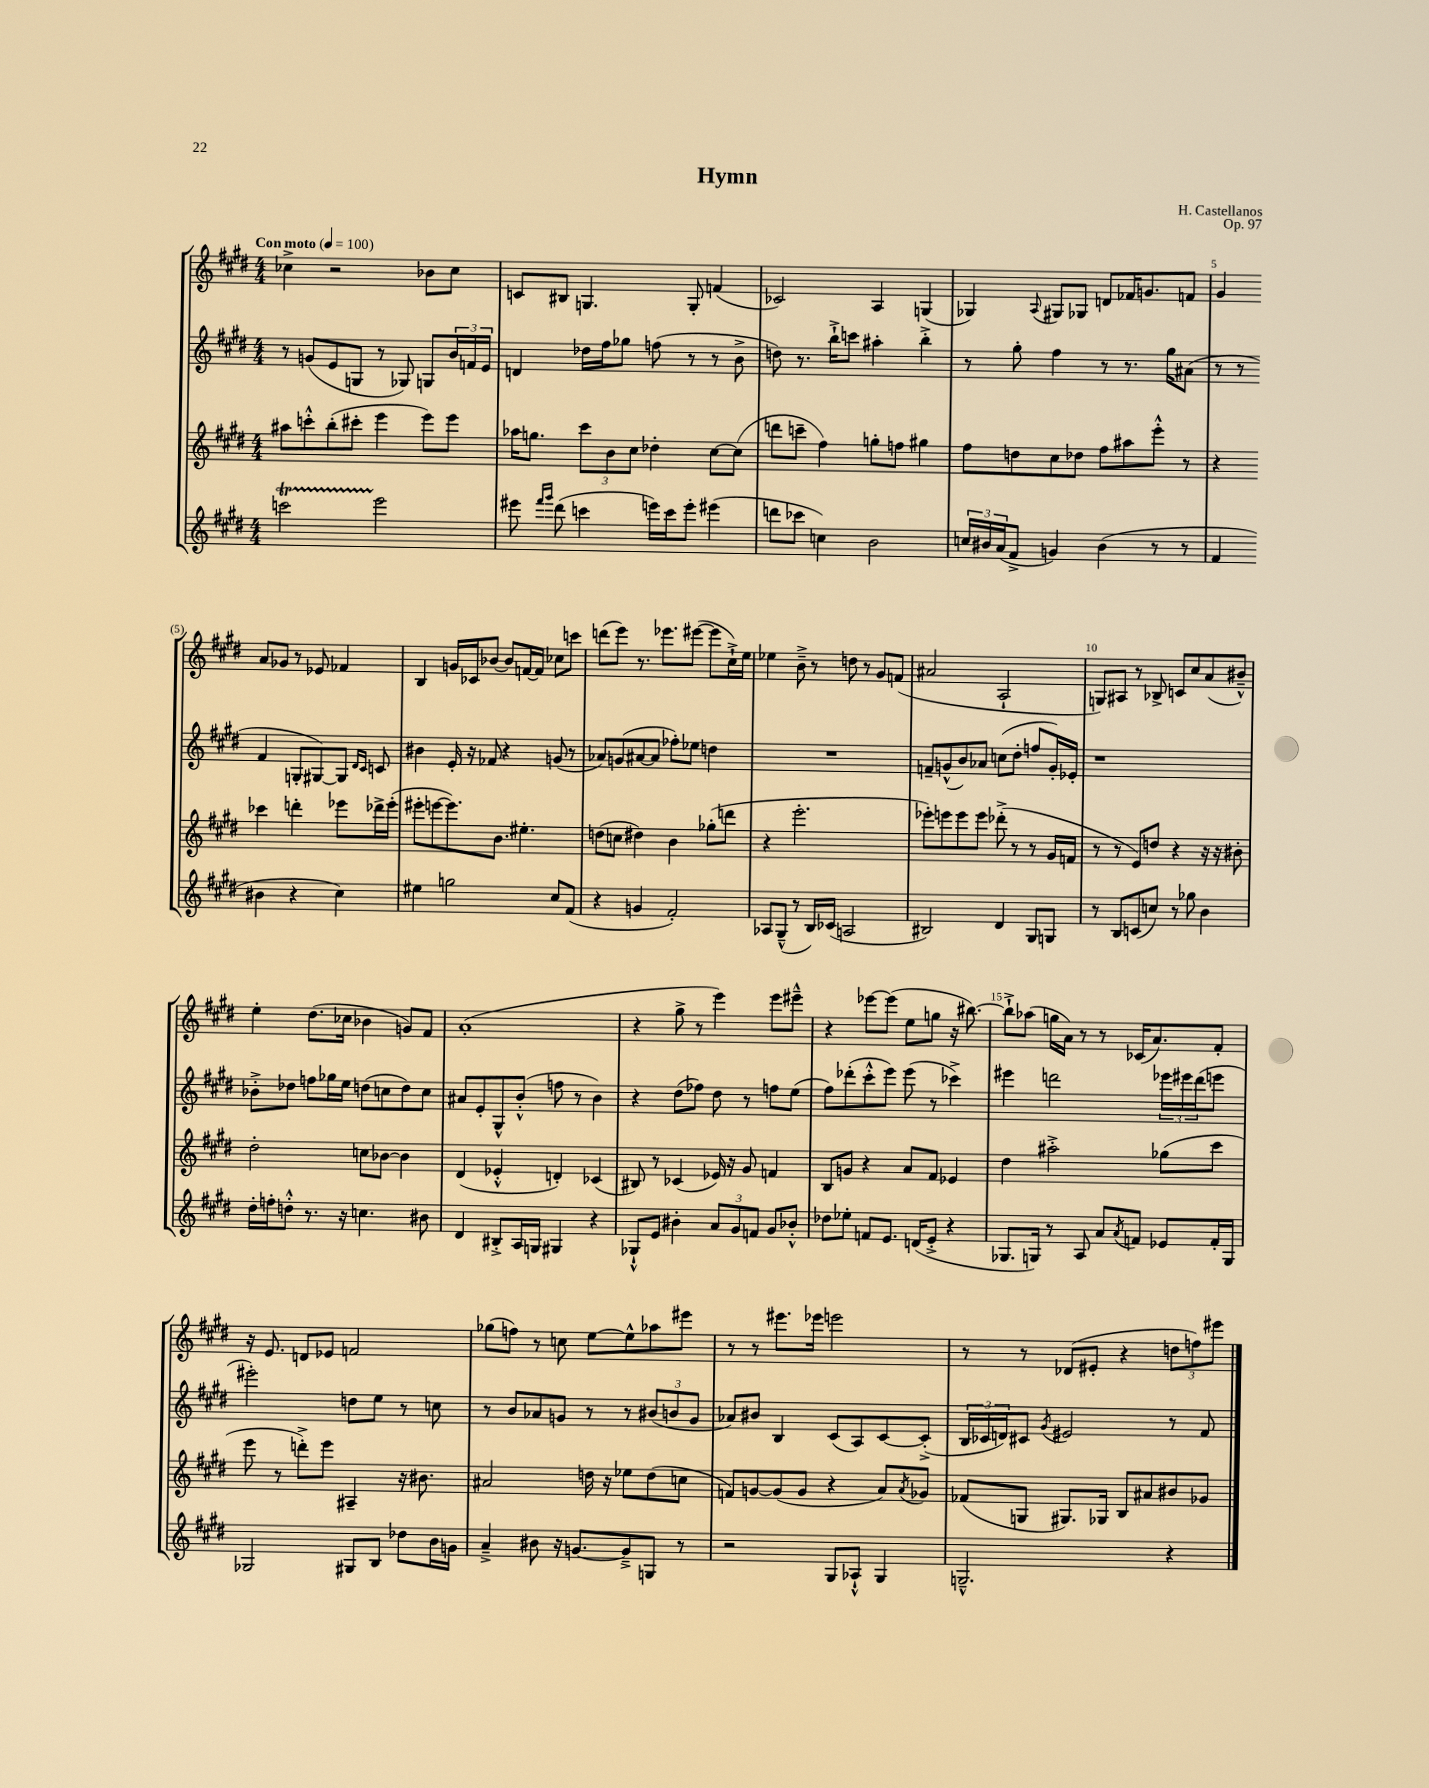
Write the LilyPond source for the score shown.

\header { title = "Hymn" composer = "H. Castellanos" opus = "Op. 97" }
<<
\new StaffGroup <<
\new Staff = "s0" {
    \clef treble \key e \major \numericTimeSignature \time 4/4 \tempo "Con moto" 4 = 100
    ces''4-> r2 bes'8 ces''8 |
    c'8 bis8 g4. g8-. f'4( |
    ces'2) a4 g4( |
    ges4) \appoggiatura { a8 } gis8 ges8 d'8 fes'16 g'8. f'8 |
    gis'4 a'8 ges'8 r8 ees'8 fes'4 |
    b4 g'16 ces'16 bes'8~ bes'8 f'16~ f'16 ces''8 c'''8 |
    d'''8( e'''8) r8. ees'''8. eis'''8~( eis'''8 cis''16-!->) e''16 |
    ees''4 b'8---> r8 d''8 r8 gis'8 f'8( |
    ais'2 a2-! |
    g8) ais8 r8 bes8-> c'8 cis''8 a'8( bis'8---^) |
    e''4-. dis''8.( ces''16 bes'4 g'8) fis'8 |
    a'1-.( |
    r4 gis''8-> r8 e'''4) e'''8 eis'''8---^ |
    r4 ees'''8~ ees'''8( e''8 g''8 r16 bis''8.~) |
    bis''8-!-> aes''8( g''16 a'16) r8 r8 ces'16( a'8.) fis'8-. |
    r16 e'8. d'8 ees'8 f'2 |
    ges''8( f''8) r8 c''8 e''8~ e''8-^ aes''8 eis'''8 |
    r8 r8 eis'''8. ees'''16 e'''2 |
    r8 r8 des'8( eis'8-. r4 \tuplet 3/2 { d''8 f''8) eis'''8 } \bar "|." |
}
\new Staff = "s1" {
    \clef treble \key e \major \numericTimeSignature \time 4/4
    r8 g'8( e'8 g8 r8 ges8) g8 \tuplet 3/2 { b'16 f'16 e'16 } |
    d'4 des''16 fis''16 ges''8 f''8( r8 r8 b'8-> |
    d''8) r8. b''16-!-> c'''8 ais''4-. b''4-.-> |
    r8 gis''8-. fis''4 r8 r8. gis''16 ais'8( |
    r8 r8 fis'4 g8-. gis8~) gis8 \grace { dis'16 cis'16 } c'8 |
    bis'4 e'16-. r16 fes'8 r4 g'8( r8 |
    aes'8) g'8( ais'8~ ais'8 fes''8-.) ees''8 d''4 |
    R1 |
    f'8-- g'8-^( b'8) aes'8 c''8( dis''8-. f''8 g'16-.) ees'16-. |
    r1 |
    bes'8-.-> des''8 f''8 ges''16 e''16 d''8( c''8 d''8) c''8 |
    ais'8 e'8-. gis8-^ b'8-.-^( f''8 r8 b'4) |
    r4 dis''8( fes''8) dis''8 r8 f''8 e''8( |
    fis''8) des'''8-.( cis'''8-.-^ e'''8) e'''8( r8 ces'''4->) |
    eis'''4 d'''2 \tuplet 3/2 { ees'''16 eis'''16 d'''16( } e'''8 |
    eis'''2-.) d''8 e''8 r8 c''8 |
    r8 b'8 aes'8 g'8 r8 r8 \tuplet 3/2 { bis'8( b'8 g'8 } |
    aes'8) bis'8 b4 cis'8( a8) cis'8~ cis'8-.->( |
    \tuplet 3/2 { b16 ces'16 d'16) } cis'8 \acciaccatura { gis'8 } eis'2 r8 fis'8 \bar "|." |
}
\new Staff = "s2" {
    \clef treble \key e \major \numericTimeSignature \time 4/4
    ais''8 c'''8-.-^ b''8-.( cis'''8-. e'''4 e'''8) e'''8 |
    aes''16 g''8. \tuplet 3/2 { cis'''8 b'8 cis''8 } des''4-. cis''8~ cis''8( |
    d'''8 c'''8-- fis''4) g''8-. f''8 gis''4 |
    fis''8 d''8 cis''8 des''8 fis''8 ais''8 e'''8-.-^ r8 |
    r4 ces'''4 d'''4-. ees'''8 des'''16-> ees'''16-.( |
    eis'''8-. e'''8~ e'''8.) b'8. eis''4.-. |
    d''8( c''8 dis''4) b'4 ges''8-.( d'''8 |
    r4 e'''2.-. |
    ees'''8-.) e'''8 e'''8 e'''8 des'''8-.->( r8 r8 gis'16 f'16 |
    r8 r8 e'8) d''8 r4 r16 r16 bis'8-. |
    dis''2-. c''8 bes'8~ bes'4 |
    dis'4( ees'4-.-^ d'4-.) ces'4( |
    bis8) r8 ces'4( ees'16) r16 gis'8 f'4 |
    b8 g'8 r4 a'8 fis'8 ees'4 |
    dis''4 ais''2-.-> ges''8( cis'''8 |
    e'''8 r8 d'''8-.->) e'''8 ais4-- r16 bis'8. |
    ais'2 d''16 r16 ees''8 d''8( c''8 |
    f'8) g'8~ g'8( g'8 r4 a'8) \acciaccatura { a'8 } ges'8 |
    fes'8( g8 gis8.) ges16 b8 ais'8 bis'8 ges'8 \bar "|." |
}
\new Staff = "s3" {
    \clef treble \key e \major \numericTimeSignature \time 4/4
    c'''2\startTrillSpan e'''2\stopTrillSpan |
    eis'''8 \grace { fis'''16 gis'''16 } dis'''8( c'''4 e'''16) c'''16 e'''8-. eis'''4( |
    d'''8 ces'''8 c''4) b'2 |
    \tuplet 3/2 { c''16 bis'16 a'16( } fis'8-> g'4) bis'4( r8 r8 |
    fis'4 bis'4 r4 cis''4) |
    eis''4 g''2 cis''8 fis'8( |
    r4 g'4 fis'2-.) |
    aes8 gis8---^( r8 b16) ces'16( a2 |
    bis2) dis'4 gis8 g8 |
    r8 b8 c'8( c''8) r8 ges''8 b'4 |
    dis''16-. f''16-. d''8-.-^ r8. r16 c''4. bis'8 |
    dis'4 bis8-.-> a16 g16 gis4 r4 |
    ges8-!-^ e'8 bis'4-. \tuplet 3/2 { a'8 gis'8 f'8 } gis'8 bes'8-.-^ |
    des''8 ees''8-. f'8 e'8. d'16( e'8-.-> r4 |
    ges8. g16) r8 a8 a'8 \acciaccatura { a'8 } f'8 ees'8 f'16-. g16 |
    ges2 gis8 b8 des''8 b'16 g'16 |
    a'4---> bis'8 r16 g'8.~ g'8---> g8 r8 |
    r2 gis8 aes8-!-^ gis4 |
    g2.---^ r4 \bar "|." |
}
>>
>>
\layout { \context { \Score \override BarNumber.break-visibility = ##(#f #t #t) barNumberVisibility = #(every-nth-bar-number-visible 5) } }
